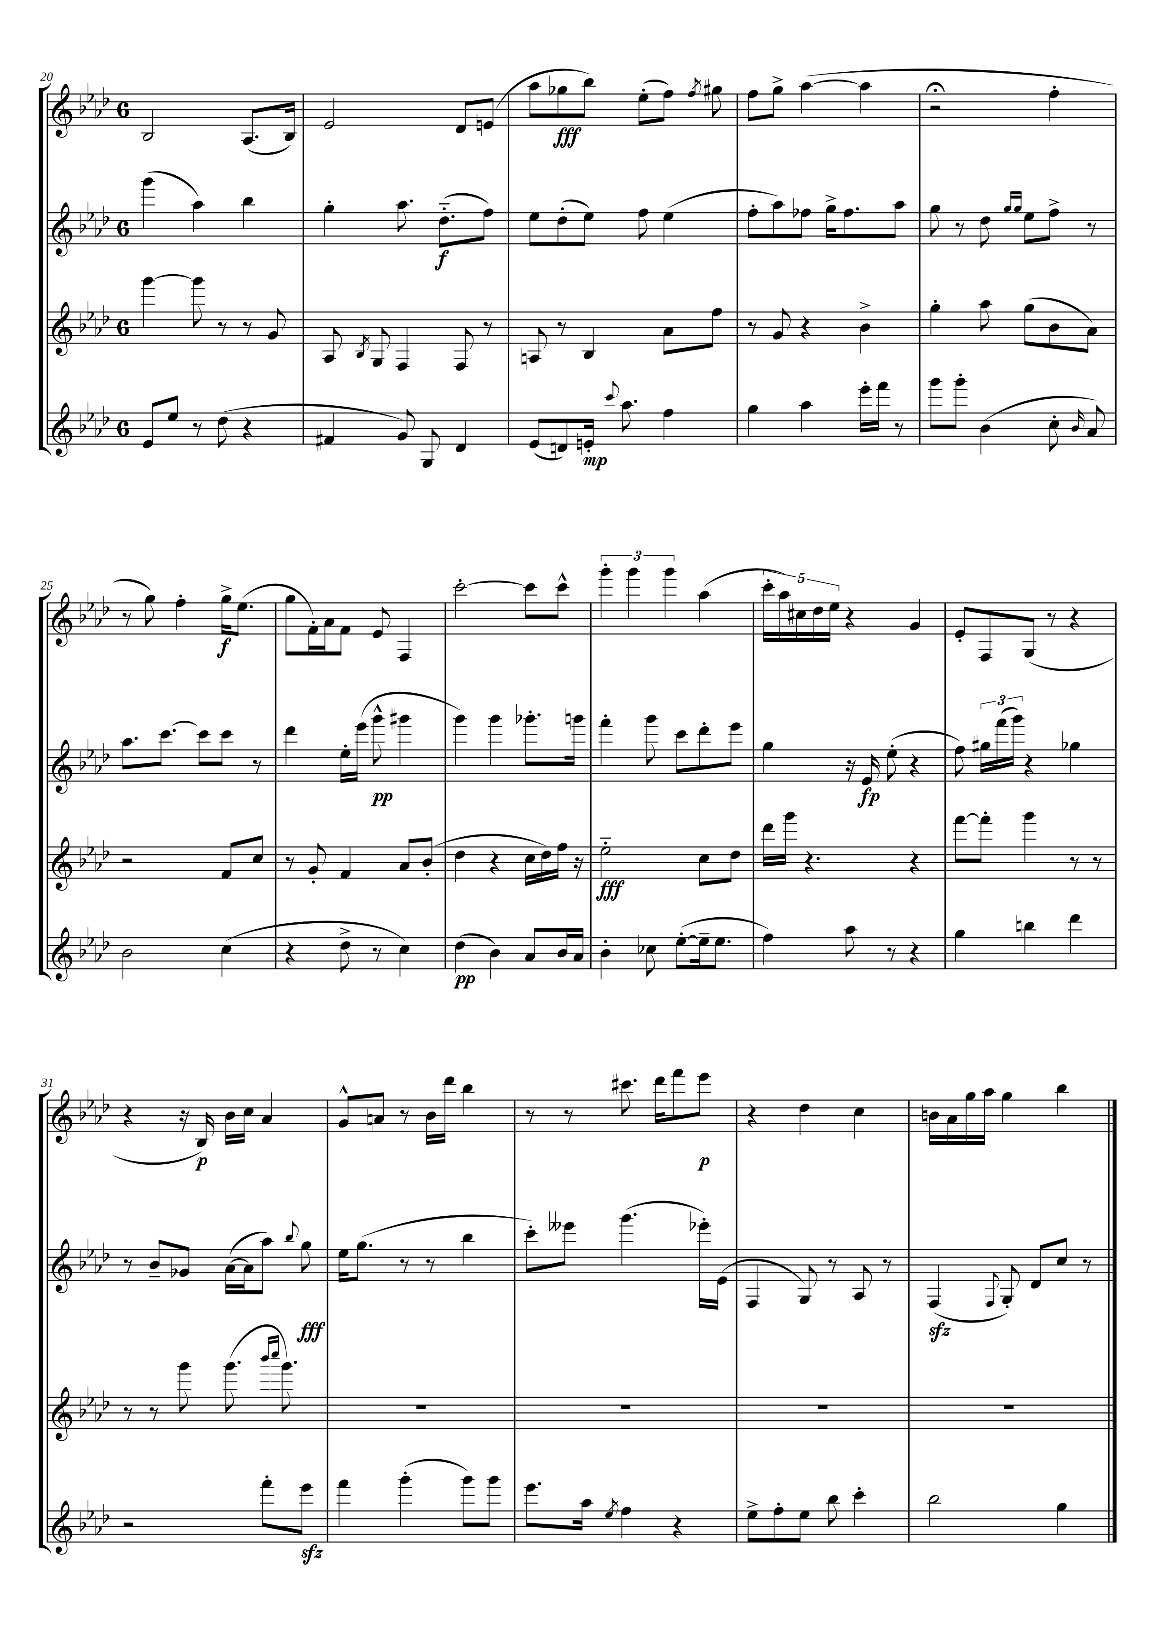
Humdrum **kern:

**kern	**kern	**kern	**kern
*staff4	*staff3	*staff2	*staff1
*clefG2	*clefG2	*clefG2	*clefG2
*k[b-e-a-d-]	*k[b-e-a-d-]	*k[b-e-a-d-]	*k[b-e-a-d-]
*M6/8	*M6/8	*M6/8	*M6/8
8e-/L	[4ggg\	(4ggg\	2B-/
8ee-/J	.	.	.
8r	8ggg\]	4aa-\)	.
(8dd-\	8r	.	.
4r	8r	4bb-\	(8.A-/L
.	8g/	.	.
.	.	.	16B-/Jk)
=	=	=	=
4f#/	8A-/	4gg'\	2e-/
.	8qB-/	.	.
.	8G/	.	.
8g/)	4F/	8.aa-\	.
8G/	.	.	.
.	.	(8.dd-'~\L	.
4d-/	8F/	.	8d-/L
.	8r	8ff\J)	(8e/J
=	=	=	=
(8e-/L	8A/	8ee-\L	8aa-\L
8d/)	8r	(8dd-'\	8gg-\
16e'/Jk	4B-/	8ee-\J)	8bb-\J)
8qqccc/	.	.	.
8.aa-\	.	.	.
.	.	8ff\	(8ee-'\L
4ff\	8a-\L	(4ee-\	8ff\J)
.	.	.	8qff/
.	8ff\J	.	8gg#\
=	=	=	=
4gg\	8r	8ff'\L	8ff\L
.	8g/	8aa-\)	8gg^\J
4aa-\	4r	8ff-\J	([4aa-\
.	.	16gg^\LK	.
.	.	8.ff-\	.
16eee-'\LL	4b-^\	.	4aa-\]
16fff\JJ	.	.	.
8r	.	8aa-\J	.
=	=	=	=
8ggg\L	4gg'\	8gg\	2r;
8ggg'\J	.	8r	.
(4b-\	8aa-\	8dd-\	.
.	.	16qqgg/LL	.
.	.	16qqgg/JJ	.
.	(8gg\L	8ee-\L	.
8cc'\	8b-\	8ff^\J	4ff'\
16qqb-/	.	.	.
8a-/)	8a-\J)	8r	.
=	=	=	=
2b-\	2r	8.aa-\L	8r
.	.	.	8gg\)
.	.	[8.ccc\J	.
.	.	.	4ff'\
.	.	8ccc\]L	.
(4cc\	8f/L	8ccc\J	16gg^\LK
.	.	.	(8.ee-\J
.	8cc/J	8r	.
=	=	=	=
4r	8r	4ddd-\	8gg\L
.	8g'/	.	16f'\L)
.	.	.	16a-\J
8dd-^\	4f/	16ee-'\LL	8f\J
.	.	(16eee-\JJ	.
8r	.	8ggg^^\	8e-/
4cc\)	8a-/L	4ggg#\	4F/
.	(8b-'/J	.	.
=	=	=	=
(4dd-\	4dd-\	4ggg\)	[2ccc'\
4b-\)	4r	4ggg\	.
8a-/L	16cc\LL	8.ggg-'\L	8ccc\]L
.	16dd-\)	.	.
16b-/L	16ff\JJ	.	8ccc^^\J
16a-/JJ	16r	16ggg\Jk	.
=	=	=	=
4b-'\	2ee-'~\	4fff'\	6ggg'\
.	.	.	6ggg\
8cc-\	.	8ggg\	.
.	.	.	6ggg\
([8ee-'\L	.	8ccc\L	.
16ee-~\]k	8cc\L	8ddd-'\	(4aa-\
8.ee-\J	.	.	.
.	8dd-\J	8eee-\J	.
=	=	=	=
4ff\)	16ddd-\LL	4gg\	20ccc'\LL
.	.	.	20aa-\)
.	16ggg\JJ	.	.
.	.	.	20cc#\
.	4.r	.	.
.	.	.	20dd-\
.	.	.	20ee-\JJ
8aa-\	.	16r	4r
.	.	16e-/	.
8r	.	(8ee-'\	.
4r	4r	4r	4g/
=	=	=	=
4gg\	[8fff\L	8ff\)	8e-'/L
.	8fff'\]J	24gg#\LL	8F/
.	.	(24fff\	.
.	.	24ggg\JJ)	.
4bb\	4ggg\	4r	(8G/J
.	.	.	8r
4ddd-\	8r	4gg-\	4r
.	8r	.	.
=	=	=	=
2r	8r	8r	4r
.	8r	8b-~/L	.
.	8ggg\	8g-/J	16r
.	.	.	16B-/)
.	(8.ggg\	([16a-\LL	16b-\LL
.	.	16a-\]J	16cc\JJ
8fff'\L	.	8aa-\J)	4a-/
.	16qqbbb-/LL	.	.
.	16qqcccc/JJ	.	.
.	8.ggg\)	.	.
.	.	8qqbb-/	.
8eee-\J	.	8gg\	.
=	=	=	=
4fff\	2.r	16ee-\LK	8g^^/L
.	.	(8.gg\J	.
.	.	.	8a/J
(4ggg'\	.	8r	8r
.	.	8r	16b-\LL
.	.	.	16ddd-\JJ
8ggg\L)	.	4bb-\	4bb-\
8ggg\J	.	.	.
=	=	=	=
8.eee-\L	2.r	8ccc'\L)	8r
.	.	8eee--\J	8r
16aa-\Jk	.	.	.
8qee-/	.	.	.
4ff\	.	(4.ggg\	8.ccc#\
.	.	.	16ddd-\LK
4r	.	.	8fff\
.	.	16eee-'\LL)	8eee-\J
.	.	(16e-\JJ	.
=	=	=	=
8ee-^\L	2.r	4F/	4r
8ff'\	.	.	.
8ee-\J	.	8G/)	4dd-\
8bb-\	.	8r	.
4ccc'\	.	8A-/	4cc\
.	.	8r	.
=	=	=	=
2bb-\	2.r	(4F/	16b\LL
.	.	.	16a-\
.	.	.	16gg\
.	.	.	16aa-\JJ
.	.	8qqF/	.
.	.	8G'/)	4gg\
.	.	8d-/L	.
4gg\	.	8cc/J	4bb-\
.	.	8r	.
==	==	==	==
*-	*-	*-	*-
